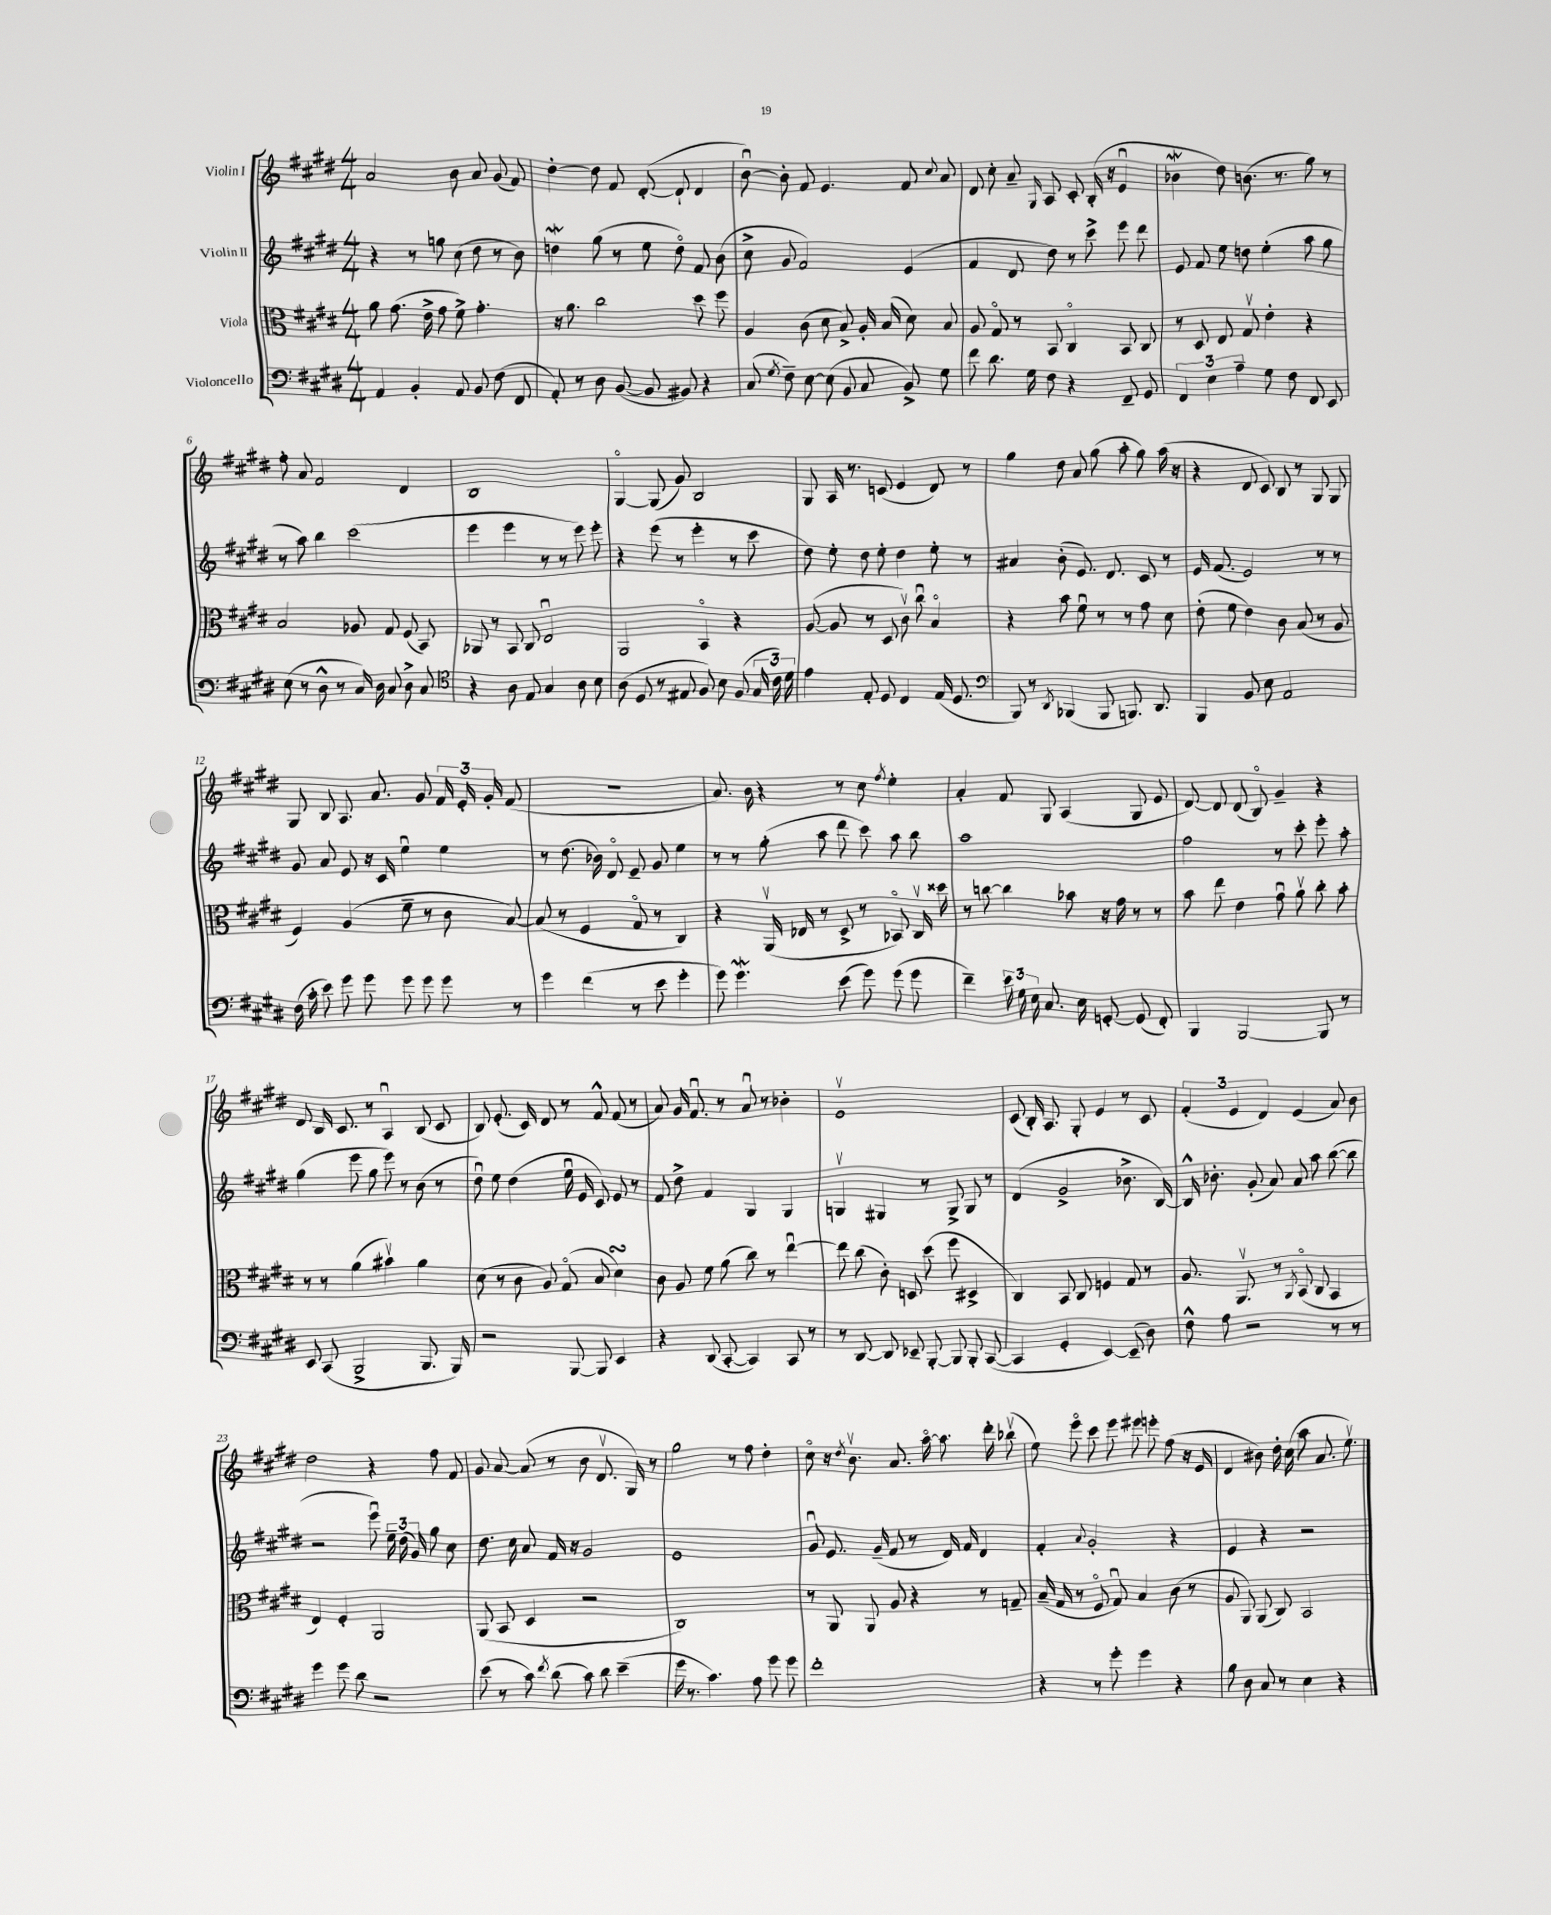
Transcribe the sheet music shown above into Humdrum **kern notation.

**kern	**kern	**kern	**kern
*staff4	*staff3	*staff2	*staff1
*clefF4	*clefC3	*clefG2	*clefG2
*k[f#c#g#d#]	*k[f#c#g#d#]	*k[f#c#g#d#]	*k[f#c#g#d#]
*M4/4	*M4/4	*M4/4	*M4/4
4AA	8a	4r	2a
.	(8.g#	.	.
4BB'	.	8r	.
.	16e^	.	.
.	8g#	8gg	.
8AA	8f#^)	(8cc#	8b
8BB	4.g#'	8dd#	8a
(8F#	.	8r	(8g#
8FF#	.	8b)	8f#)
=	=	=	=
8AA')	16r	4dd	[4dd#'
.	8.a	.	.
8r	.	.	.
8D#	2cc#	(8gg#	8dd#]
([8BB	.	8r	8f#
8BB]	.	8ee	([8d#'
8BB#)	.	8ddo)	8d#`]
4r	8dd#	8f#	4d#
.	8ff#	(8b	.
=	=	=	=
(8C#	4A	8cc#^	[8bu)
8qG#	.	.	.
8F#~)	.	8g#	8b']
[8E	(8c#	2f#)	8f#
(8E]	8d#	.	4.e
8BB	8B^)	.	.
8C#	16A'	.	.
.	(16B	.	.
8BB^)	8d#)	(4e	8f#
.	.	.	8qqcc#
8G#	8B	.	8a
=	=	=	=
8f#	8A	4f#	8d#
8.d#	8G#o	.	8cc#'
.	8r	8d#	8a~
16G#	.	.	.
.	.	.	16qqG#
8F#	8BB	8dd#)	8A
4r	4C#o	8r	8c#'
.	.	8ccc#^	(16B'
.	.	.	16r
8FF#~	8BB	8eee	4eu
8GG#	8C#	8ddd#	.
=	=	=	=
6FF#	8r	8e	4b-
.	8D#	8f#	.
6E	.	.	.
.	8E	8ee	8dd#)
6A~	.	.	.
.	8G#v	8dd	(8.b
8G#	4e'	(4ee'	.
.	.	.	8.r
8F#	.	.	.
8FF#	4r	8aa	8gg#)
8EE	.	8gg#	8r
=	=	=	=
(8E	2B	8r	8ff#'
8r	.	8aa)	8a
8D#^^	.	4bb	2f#
8r	.	.	.
16C#)	8A-	(2ccc#	.
16D#	.	.	.
8C#	8G#	.	.
8D#^	(8F#	.	4d#
8C#	8BB)	.	.
=	=	=	=
*clefC4	*	*	*
4r	8AA-	4eee	1B
.	8r	.	.
8A	8BB	4eee	.
8E	8C#	.	.
4G#	2Eu	8r	.
.	.	8r	.
8A	.	8eee)	.
8B	.	8eee'	.
=	=	=	=
(8A	2AA	4r	[4G#o
8D#	.	.	.
8r	.	(8eee	(8G#]
8E#	.	8r	8g#)
8F#)	4BBo	4eee'	2B
8B	.	.	.
(8F#	4r	8r	.
24G#	.	8ccc#	.
24c#)	.	.	.
24d#	.	.	.
=	=	=	=
4e	([8A	8dd#)	8G#
.	8A]	8ee'	16A
.	.	.	8.r
8E'	8r	8dd#	.
8D#	8D#	8ee'	(8c
4C#	8c#v)	4dd#	4e
.	8cc#u	.	.
(16E	4Bo	8ee'	8d#)
8.D#	.	.	.
.	.	8r	8r
=	=	=	=
*clefF4	*	*	*
8BBB)	4r	4a#	4gg#
8r	.	.	.
8qDD#	.	.	.
(4BBB-	8b	(8b'	8dd#
.	8f#u	8.e)	8a
8BBB-	8r	.	(8gg#
.	.	8.d#	.
8.BBB)	8r	.	8aa'
.	8g#	8c#	8gg#)
8.DD#	.	.	.
.	8d#	8r	(16aa
.	.	.	16r
=	=	=	=
4BBB	(8e'	16e	4r
.	.	(8.f#	.
.	8f#	.	.
8BB	4e)	2e)	8d#
8E	.	.	8c#)
2AA	8c#	.	8B
.	(8B	.	8r
.	8r	8r	8G#
.	8A	8r	8G#
=	=	=	=
(16F#	4F#)	8g#	8G#
16c#'	.	.	.
8e)	.	8a	8B
8g#	(4A	8e	8.A
8g#	.	16r	.
.	.	16c#	8.a
8g#	8f#~	4eeu	.
8g#	8r	.	8g#
8g#	8c#	4ee	24f#
.	.	.	24e'
.	.	.	24g#'
8r	[8B)	.	(8f#
=	=	=	=
4g#	(8B]	8r	1r
.	8r	(8.dd#	.
(4f#	4F#	.	.
.	.	16b-)	.
.	.	8d#o	.
8r	8G#o	8e~	.
8e	8r	8g#	.
4g#'	4C#)	4ee	.
=	=	=	=
8g#)	4r	8r	8.a)
4.g#	.	8r	.
.	.	.	16b
.	(16AAv	(8gg#'	4r
.	16E-	.	.
.	8r	8aa	.
(8e	8D#^	8ddd#	8r
8g#)	8r	8ccc#)	8cc#
.	.	.	8qff#
(8g#	8BB-o)	8aa	4ee'
8g#	16C#v	8bb	.
.	16dd##	.	.
=	=	=	=
4f#~)	8r	1aa	4a'
.	[8cc	.	.
24e	4cc]	.	8f#
24G#	.	.	.
24E	.	.	.
8.C#	.	.	8G#
.	8b-	.	(4A
16E	.	.	.
[8GG'	16r	.	.
.	16g#	.	.
(8GG]	8r	.	8G#
8FF#')	8r	.	8e
=	=	=	=
4BBB	8b	2ff#	[8d#)
.	8ee	.	8d#]
[2BBB	4e	.	(8d#
.	.	.	8Bo)
.	8g#u	8r	4g#~
.	8av	8ccc#'	.
8BBB]	8cc#'	8eee'	4r
8r	8b'	8aa'	.
=	=	=	=
8EE	8r	(4gg#	8d#
(8CC#	8r	.	16B
.	.	.	8.c#
2BBB^	(4a	8eee	.
.	.	8gg#	8r
.	4b#v)	8eee)	4Au
.	.	8r	.
8.BBB	4a	(8b	(8B
.	.	8r	8c#
16BBB)	.	.	.
=	=	=	=
2r	(8d#	8dd#u)	8B)
.	8r	8ee	(8.e'
.	8c#	(4dd#	.
.	.	.	16c#)
.	8A)	.	8d#
[8BBB	(8G#o	16eeu	8r
.	.	16e	.
8BBB]	8B	8c#)	8f#^^
4EE	4d#)	8e	(8f#
.	.	8r	8r
=	=	=	=
4r	8c#	8f#	8a)
.	8A	8dd#^	16g#
.	.	.	8.f#u
(8DD#	8f#	4f#	.
[8CC#'	(8a	.	8r
4CC#])	8cc#)	4G#	8au
.	8r	.	8r
8CC#	[4eeu	4G#	4b-'
8r	.	.	.
=	=	=	=
8r	8ee]	4Gv	1ev
[8DD#	(8cc#	.	.
8DD#]	8c#')	4G#	.
8EE-~	8D	.	.
[8BBB'	(8dd#	8r	.
8BBB]	8ff#	8G#^	.
8BBB'	4D#^	8G#	.
([8CC#	.	8r	.
=	=	=	=
4CC#]	4C#)	(4d#	(8c#
.	.	.	16B')
.	.	.	8.A
4GG#'	8BB	2g#^	.
.	8C#	.	8G#'
[4EE)	4F	.	4e
(8EE~]	8G#	8.b-^	8r
8D#)	8r	.	8c#
.	.	[16B)	.
=	=	=	=
8F#^^	8.A	16B^^]	(6f#'
.	.	8.b-'	.
8A	.	.	.
.	.	.	6e
.	8.AAv	.	.
2r	.	(8g#'	.
.	.	.	6d#)
.	8r	8a)	.
.	8qAA	.	.
.	(8BBo	8a	(4e
.	8C#	8aa	.
8r	4BB	([8bb	8a)
8r	.	8bb]	8b
=	=	=	=
4g#	4E)	2r	2dd#
8g#	4F#'	.	.
8d#	.	.	.
2r	2AA	8eeeu)	4r
.	.	24ee~	.
.	.	(24dd#	.
.	.	24g#)	.
.	.	8gg#	8ff#
.	.	8cc#	8f#
=	=	=	=
(8e	(8AA	8.dd#	8g#
8r	8BB	.	[8a
.	.	16cc#	.
8c#)	4D#	8a	(8a]
8qf#	.	.	.
(8d#	.	16f#	8r
.	.	16r	.
8c#)	2r	2g#	8b
8d#	.	.	8.d#v
(4e~	.	.	.
.	.	.	16G#)
.	.	.	8r
=	=	=	=
16g#	1C#)	1e	2gg#
8.r	.	.	.
4.c#)	.	.	.
.	.	.	8r
8A	.	.	8ff#
8g#	.	.	4dd#'
8g#	.	.	.
=	=	=	=
1f#'	8r	8g#u	8cc#o
.	8AA	8.e	16r
.	.	.	8qdd#
.	.	.	8.bv
.	8AA	.	.
.	.	(16g#~	.
.	8A	8f#	8.a
.	4r	8r	.
.	.	.	[16aao
.	.	16d#)	8.aa]
.	.	16f#	.
.	8r	4d#	.
.	.	.	16ddd#'
.	8G~	.	(8bb-v
=	=	=	=
4r	(16B~	4f#'	8ee)
.	16G#	.	.
.	8r	.	8eeeo
.	.	8qqa	.
8r	8F#o	2g#'	8ccc#
8g#'	8G#u)	.	8eee
4g#	4B	.	8eee#
.	.	.	8eee'
4r	(8c#	4r	(8ff#
.	8r	.	16r
.	.	.	16e
=	=	=	=
8B	8A	4e	4d#
8D#	8AA)	.	.
8C#	(8AA	4r	8b#)
8r	8C#)	.	16dd#'
.	.	.	(16cc#
4E	2BB	2r	8aa
.	.	.	8.a
4r	.	.	.
.	.	.	8.eev)
==	==	==	==
*-	*-	*-	*-
